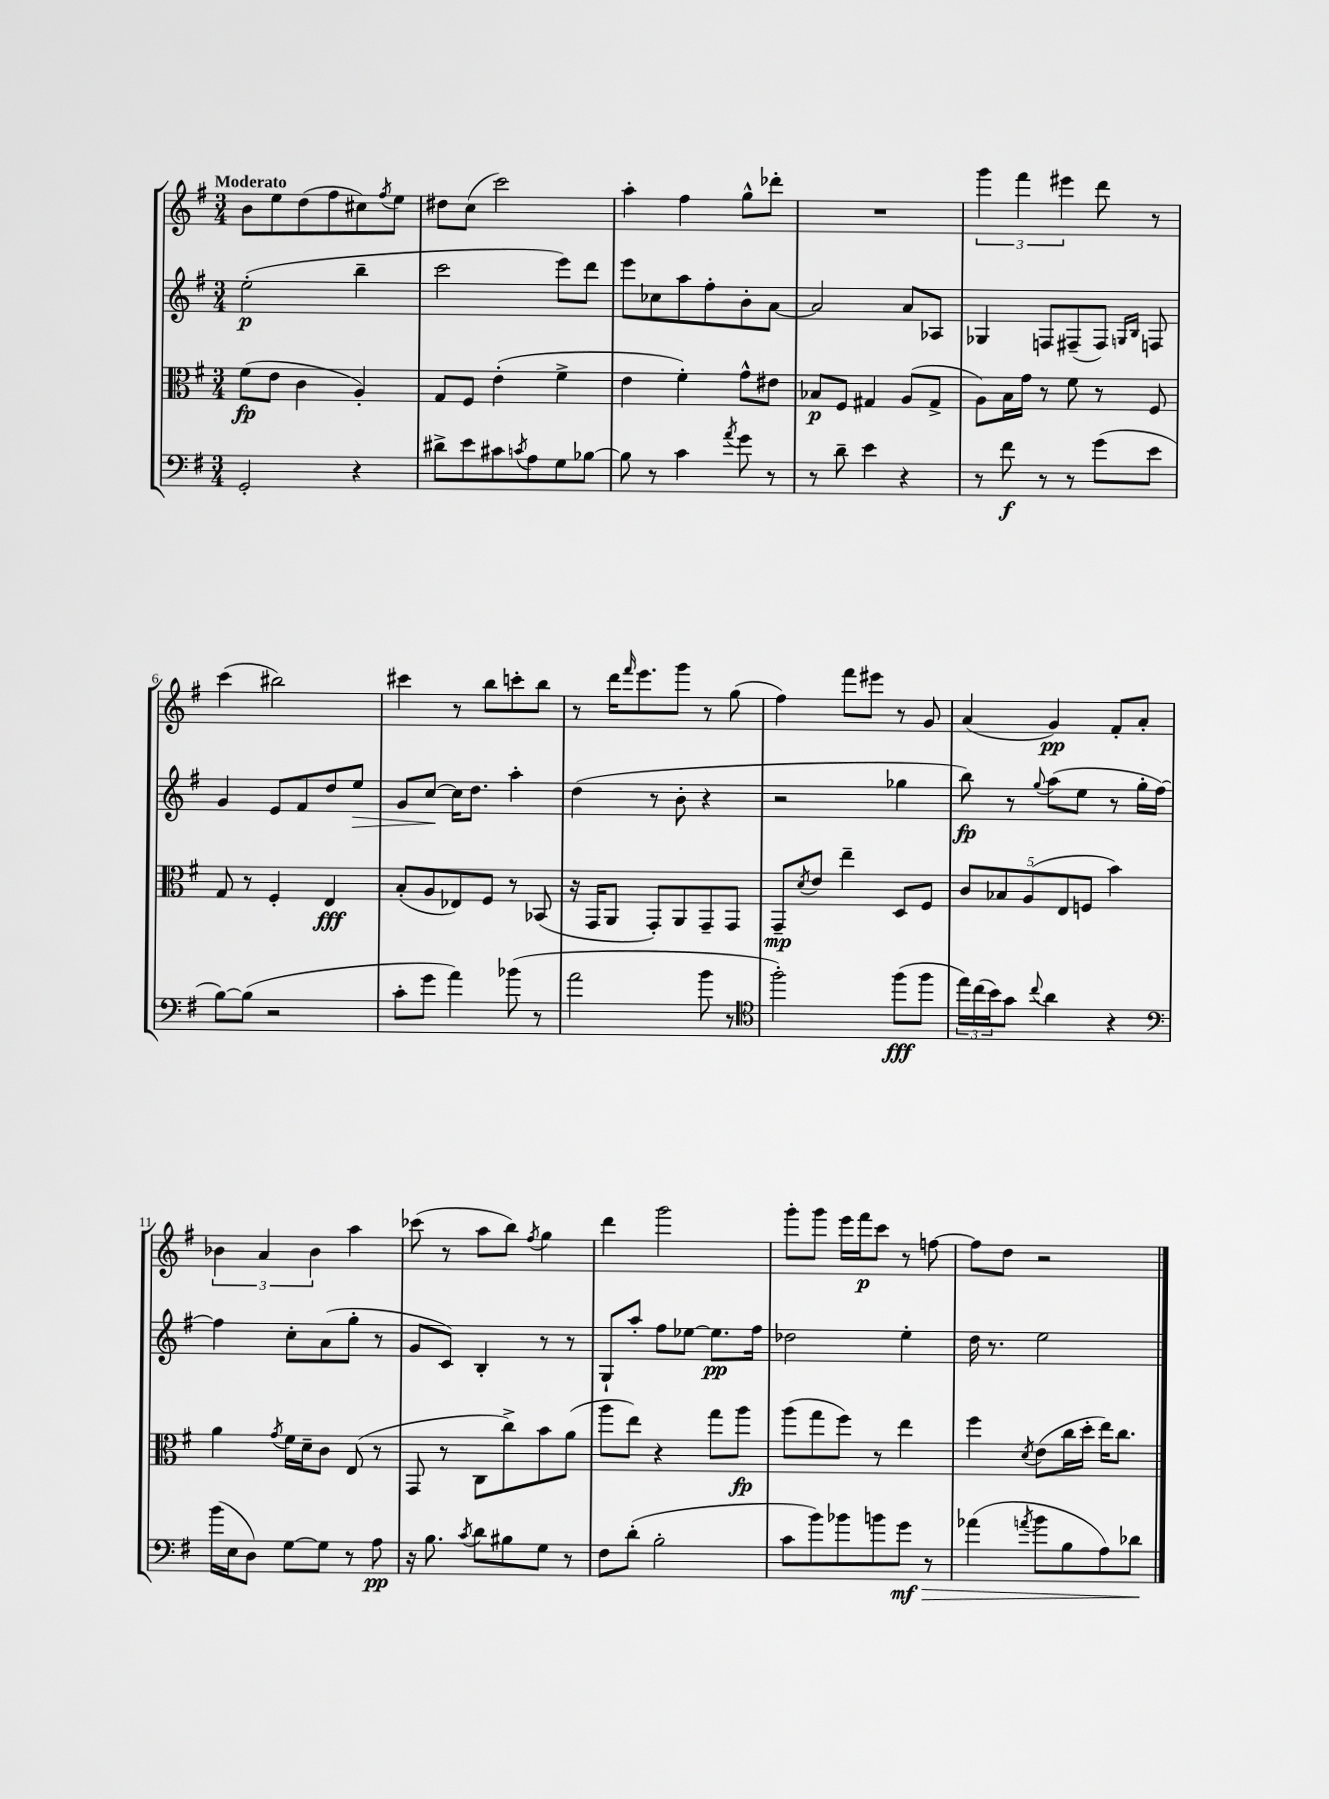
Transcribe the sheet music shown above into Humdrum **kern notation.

**kern	**dynam	**kern	**dynam	**kern	**dynam	**kern	**dynam
*part4	*part4	*part3	*part3	*part2	*part2	*part1	*part1
*staff4	*staff4	*staff3	*staff3	*staff2	*staff2	*staff1	*staff1
*clefF4	*	*clefC3	*	*clefG2	*	*clefG2	*
*k[f#]	*	*k[f#]	*	*k[f#]	*	*k[f#]	*
*M3/4	*	*M3/4	*	*M3/4	*	*M3/4	*
=1	=1	=1	=1	=1	=1	=1	=1
!	!	!	!	!	!	!LO:TX:a:B:t=Moderato	!
2GG'/	.	(8f#\L	fp	(2ee'\	p	8b\L	.
.	.	8e\J	.	.	.	8ee\	.
.	.	4c\	.	.	.	(8dd\	.
.	.	.	.	.	.	8ff#\	.
4r	.	4A'/)	.	4bb~\	.	8cc#X\)	.
.	.	.	.	.	.	8qff#/	.
.	.	.	.	.	.	8ee\J	.
=2	=2	=2	=2	=2	=2	=2	=2
8d#X^\L	.	8G/L	.	2ccc\	.	8dd#X\L	.
8e\	.	8F#/J	.	.	.	(8cc\J	.
8c#X\	.	(4e'\	.	.	.	2ccc\)	.
8qcn/	.	.	.	.	.	.	.
8A\	.	.	.	.	.	.	.
8G\	.	4f#^\	.	8eee\L)	.	.	.
[8B-X\J	.	.	.	8ddd\J	.	.	.
=3	=3	=3	=3	=3	=3	=3	=3
8B-\]	.	4e\	.	8eee\L	.	4aa'\	.
8r	.	.	.	8cc-X\	.	.	.
4c\	.	4f#'\)	.	8aa\	.	4ff#\	.
.	.	.	.	8ff#'\	.	.	.
8qa/	.	.	.	.	.	.	.
8g\	.	8g^^\L	.	8b'\	.	8gg^^\L	.
8r	.	8e#X\J	.	[8a\J	.	8ddd-X'\J	.
=4	=4	=4	=4	=4	=4	=4	=4
8r	.	8B-X/L	p	2a/]	.	2.r	.
8d~\	.	8F#/J	.	.	.	.	.
4e\	.	4G#X/	.	.	.	.	.
4r	.	(8A/L	.	8a/L	.	.	.
.	.	8G#^/J	.	8A-X/J	.	.	.
=5	=5	=5	=5	=5	=5	=5	=5
8r	.	8A\L)	.	4G-X/	.	6ggg\	.
8f#\	f	16B\L	.	.	.	.	.
.	.	.	.	.	.	6fff#\	.
.	.	16g\JJ	.	.	.	.	.
8r	.	8r	.	8Fn/L	.	.	.
.	.	.	.	.	.	6eee#X\	.
8r	.	8f#\	.	(8F#X~/	.	.	.
(8g\L	.	8r	.	8F#/J)	.	8ddd\	.
.	.	.	.	16qqGn/LL	.	.	.
.	.	.	.	16qqB/JJ	.	.	.
8e\J	.	8F#/	.	8Fn/	.	8r	.
!!LO:LB:g=z
=6	=6	=6	=6	=6	=6	=6	=6
[8B\L)	.	8G/	.	4g/	.	(4ccc\	.
(8B\J]	.	8r	.	.	.	.	.
2r	.	4F#'/	.	8e/L	.	2bb#X\)	.
.	.	.	.	8f#/	.	.	.
.	.	4E/	fff	8dd/	.	.	.
!	!	!	!	!	!LO:HP:b	!	!
.	.	.	.	8ee/J	>	.	.
=7	=7	=7	=7	=7	=7	=7	=7
8c'\L	.	(8B'/L	.	8g/L	.	4ccc#X\	.
8g\J	.	8A/	.	[8cc/J	.	.	.
4a\)	.	8E-X/)	.	16cc\KL]	]	8r	.
.	.	.	.	8.dd\J	.	.	.
.	.	8F#/J	.	.	.	8bb\L	.
(8b-X\	.	8r	.	4aa'\	.	8cccn'\	.
8r	.	(8BB-X/	.	.	.	8bb\J	.
=8	=8	=8	=8	=8	=8	=8	=8
2a\	.	16r	.	(4dd\	.	8r	.
.	.	16GG/KL	.	.	.	.	.
.	.	8AA/J	.	.	.	16ddd\KL	.
.	.	.	.	.	.	16qqfff#/	.
.	.	.	.	.	.	8.eee\	.
.	.	8GG'/L)	.	8r	.	.	.
.	.	8AA/	.	8b'\	.	8ggg\J	.
8b\	.	8GG~/	.	4r	.	8r	.
8r	.	8GG/J	.	.	.	(8gg\	.
=9	=9	=9	=9	=9	=9	=9	=9
*clefC4	*	*	*	*	*	*	*
2ff#'\)	.	8GG~/L	mp	2r	.	4ff#\)	.
.	.	8qd/	.	.	.	.	.
.	.	8e/J	.	.	.	.	.
.	.	4ee~\	.	.	.	8fff#\L	.
.	.	.	.	.	.	8eee#X\J	.
(8ff#\L	fff	8D/L	.	4gg-X\	.	8r	.
8ff#\J	.	8F#/J	.	.	.	8g/	.
=10	=10	=10	=10	=10	=10	=10	=10
24ee\LL)	.	10c/L	.	8bb\)	fp	(4a/	.
(24cc\	.	.	.	.	.	.	.
24b\J)	.	.	.	.	.	.	.
.	.	10B-X/	.	.	.	.	.
8g\J	.	.	.	8r	.	.	.
.	.	(10A/	.	.	.	.	.
8qqcc/	.	.	.	8qqgg/	.	.	.
4a\	.	.	.	(8aa\L	.	4g/)	pp
.	.	10E/	.	.	.	.	.
.	.	.	.	8ee\J	.	.	.
.	.	10Fn/J	.	.	.	.	.
4r	.	4b\)	.	8r	.	8f#'/L	.
.	.	.	.	16gg'\LL	.	8a'/J	.
.	.	.	.	[16ff#\JJ)	.	.	.
!!LO:LB:g=z
=11	=11	=11	=11	=11	=11	=11	=11
*clefF4	*	*	*	*	*	*	*
(16b\LL	.	4a\	.	4ff#\]	.	6b-X\	.
16E\J	.	.	.	.	.	.	.
8D\J)	.	.	.	.	.	.	.
.	.	.	.	.	.	6a/	.
.	.	8qg/	.	.	.	.	.
[8G\L	.	16f#\LL	.	8cc'\L	.	.	.
.	.	16d~\J	.	.	.	.	.
.	.	.	.	.	.	6b-\	.
8G\J]	.	8c\J	.	(8a\	.	.	.
8r	.	(8E/	.	8gg'\J	.	4aa\	.
8A\	pp	8r	.	8r	.	.	.
=12	=12	=12	=12	=12	=12	=12	=12
16r	.	8GG/	.	8g/L	.	(8ccc-X\	.
8.B\	.	.	.	.	.	.	.
.	.	8r	.	8c/J)	.	8r	.
8qc/	.	.	.	.	.	.	.
8d\L	.	8C\L	.	4B'/	.	8aa\L	.
8B#X\	.	8cc^\)	.	.	.	8bb\J)	.
.	.	.	.	.	.	8qff#/	.
8G\J	.	8b\	.	8r	.	4gg\	.
8r	.	(8a\J	.	8r	.	.	.
=13	=13	=13	=13	=13	=13	=13	=13
8F#\L	.	8aa\L	.	8G`/L	.	4ddd\	.
(8d'\J	.	8ee\J)	.	8aa'/J	.	.	.
2B'\	.	4r	.	8ff#\L	.	2ggg\	.
.	.	.	.	[8ee-X\J	.	.	.
.	.	8gg\L	.	8.ee-\L]	pp	.	.
.	.	8aa\J	fp	.	.	.	.
.	.	.	.	16ff#\Jk	.	.	.
=14	=14	=14	=14	=14	=14	=14	=14
8c\L	.	(8aa\L	.	2dd-X\	.	8ggg'\L	.
8b\)	.	8gg\	.	.	.	8ggg\J	.
8b-X\	.	8ff#\J)	.	.	.	16eee\LL	.
.	.	.	.	.	.	16fff#\J	p
8bn\	.	8r	.	.	.	8ccc\J	.
!	!LO:HP:b	!	!	!	!	!	!
8g\J	> mf	4ee\	.	4ee'\	.	8r	.
8r	.	.	.	.	.	[8ffn\	.
=15	=15	=15	=15	=15	=15	=15	=15
(4a-X\	.	4ff#\	.	16dd\	.	8ff\L]	.
.	.	.	.	8.r	.	.	.
.	.	.	.	.	.	8dd\J	.
8qan/	.	8qd/	.	.	.	.	.
8b\L	.	(8e\L	.	2ee\	.	2r	.
8B\	.	16cc\L	.	.	.	.	.
.	.	16dd'\JJ	.	.	.	.	.
8A\)	.	16ee\KL)	.	.	.	.	.
.	.	8.cc\J	.	.	.	.	.
8d-X\J	.	.	.	.	.	.	.
.	]	.	.	.	.	.	.
==	==	==	==	==	==	==	==
*-	*-	*-	*-	*-	*-	*-	*-
